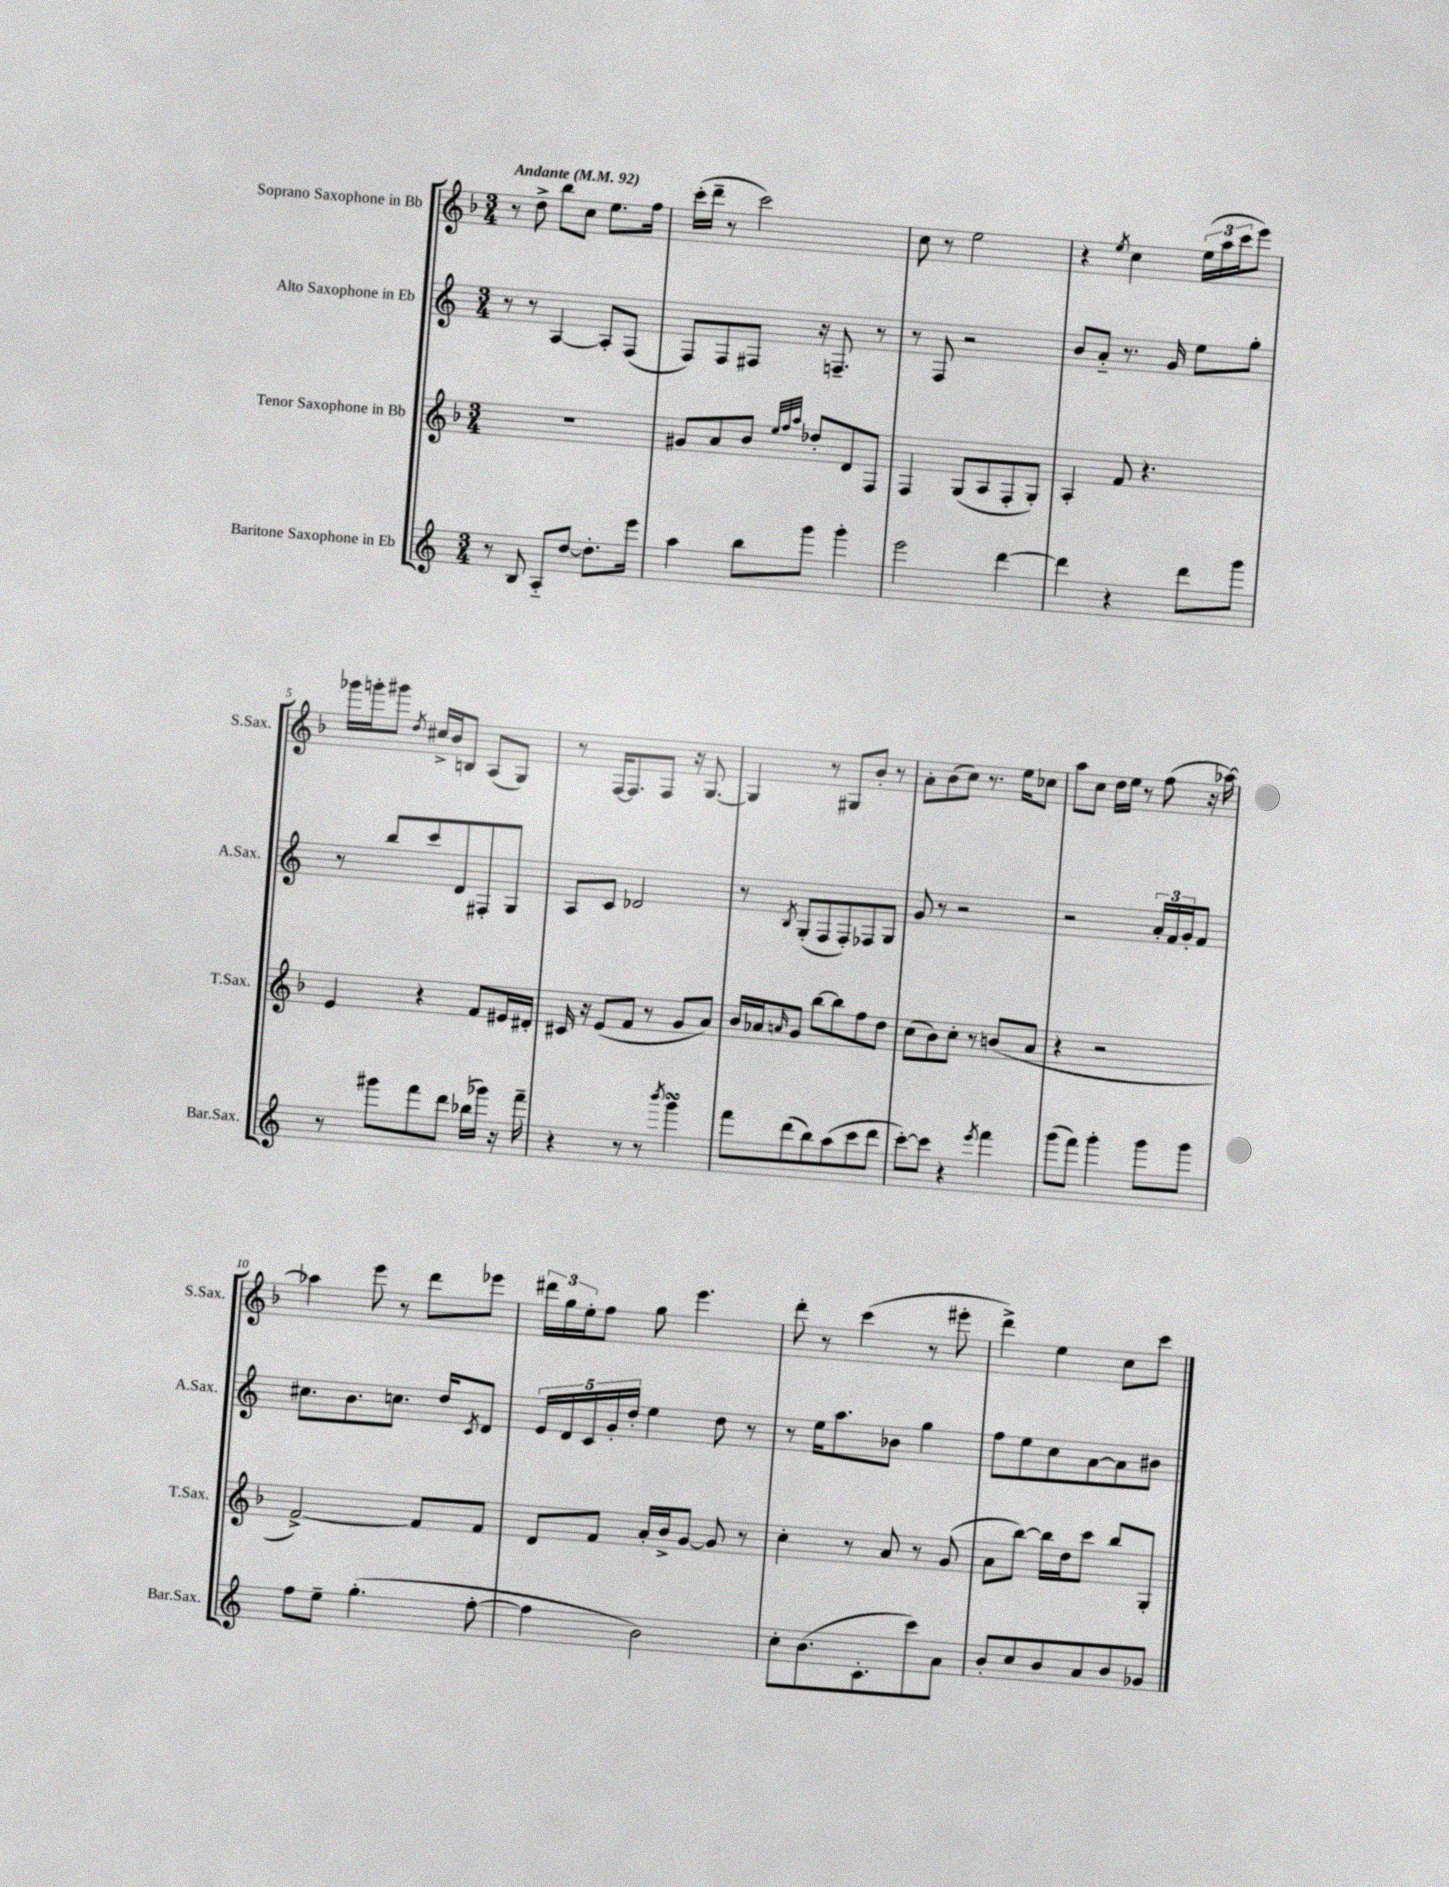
<<
\new StaffGroup <<
\new Staff = "s0" \with { instrumentName = "Soprano Saxophone in Bb" shortInstrumentName = "S.Sax." } {
    \clef treble \key f \major \numericTimeSignature \time 3/4 \tempo "Andante" 4 = 92
    r8 d''8-> bes''8 c''8 e''8. f''16 |
    c'''16-.( d'''16-- r8 c'''2) |
    c''8 r8 e''2 |
    r4 \acciaccatura { e''8 } c''4 \tuplet 3/2 { e''16( a''16 c'''16 } e'''8) |
    ges'''16 g'''16-. gis'''8 \acciaccatura { d''8 } cis''16-> bes'16 b8 a8( g8) |
    r8 f16~ f8. f8 r16 g8.~ |
    g4 r8 gis8 bes'8-. r8 |
    a'8-. bes'8( c''8) r8. e''16 ces''8 |
    a''8 c''8 d''16 e''16 r8 f''8( r16 aes''16~) |
    aes''4 e'''8 r8 d'''8 ees'''8 |
    \tuplet 3/2 { dis'''16 g''16 e''16-. } f''8 g''8 e'''4. |
    d'''8-. r8 c'''4( r8 eis'''8-. |
    d'''4->) e''4 c''8 c'''8 \bar "|." |
}
\new Staff = "s1" \with { instrumentName = "Alto Saxophone in Eb" shortInstrumentName = "A.Sax." } {
    \clef treble \key c \major \numericTimeSignature \time 3/4
    r8 r8 a4~ a8-. f8( |
    f8) f8 fis8 r16 f8.-- r8 |
    r8 f8 r2 |
    b'8 a'8-_ r8. g'16 e''8 g''8-. |
    r8 b''8 c'''8 d'8 fis8-. g8 |
    a8 c'8 des'2 |
    r8 \acciaccatura { b8 } g8-.( f8 f8-.) fes8 g8 |
    g'8 r8 r2 |
    r2 \tuplet 3/2 { a'16-. f'16 g'16-. } f'8 |
    cis''8. b'8. c''8. d''16 \acciaccatura { c'8 } d'8 |
    \tuplet 5/4 { e'16 d'16 c'16 g'16-. d''16-. } e''4 d''8 r8 |
    r8 e''16 a''8. bes'8 g''4 |
    f''8 e''8 c''8 a'8~ a'8 bis'8 \bar "|." |
}
\new Staff = "s2" \with { instrumentName = "Tenor Saxophone in Bb" shortInstrumentName = "T.Sax." } {
    \clef treble \key f \major \numericTimeSignature \time 3/4
    R2. |
    gis'8 a'8 bes'8 \grace { e''32 f''32 a''32 } des''8-. d'8 f8 |
    f4 g8( a8 f8-. g8-.) |
    a4-. f'8 r4. |
    e'4 r4 f'8 eis'16 dis'16-. |
    cis'16 r16 e'8( f'8 r8 g'8 a'8) |
    bes'16 aes'16 \grace { a'16 } g'8 bes''8~ bes''8 f''8 d''8 |
    c''8( bes'8) c''8-. r8 b'8( a'8 |
    r4 r2 |
    f'2~->) f'8 f'8 |
    d'8 f'8 a'16-. bes'16-> g'8~ g'8 r8 |
    c''4-. r8 a'8 r8 g'8( |
    a'8 bes''8~) bes''16 d''16 c'''8 bes''8 g8-. \bar "|." |
}
\new Staff = "s3" \with { instrumentName = "Baritone Saxophone in Eb" shortInstrumentName = "Bar.Sax." } {
    \clef treble \key c \major \numericTimeSignature \time 3/4
    r8 b8 a8-_ d''8~ d''8.-. e'''16 |
    a''4 b''8 g'''8 g'''4-. |
    e'''2 d'''4~ |
    d'''4 r4 d'''8 g'''8 |
    r8 gis'''8 f'''8 d'''8 bes''16( ges'''16) r16 f'''16-- |
    r4 r8 r8 \acciaccatura { b'''8 } g'''4\turn |
    f'''8 d'''8( b''8) a''8( c'''8 d'''8 |
    c'''8~-.) c'''8 r4 \acciaccatura { e'''8 } f'''4 |
    g'''8( f'''8) g'''4-. g'''8 g'''8 |
    f''8 e''8-- g''4.-.( f''8~-. |
    f''4 b'2) |
    c''8-. b'8.( c'8.-. c'''8) a'8 |
    b'8-. c''8 b'8 a'8 b'8 ges'8 \bar "|." |
}
>>
>>
